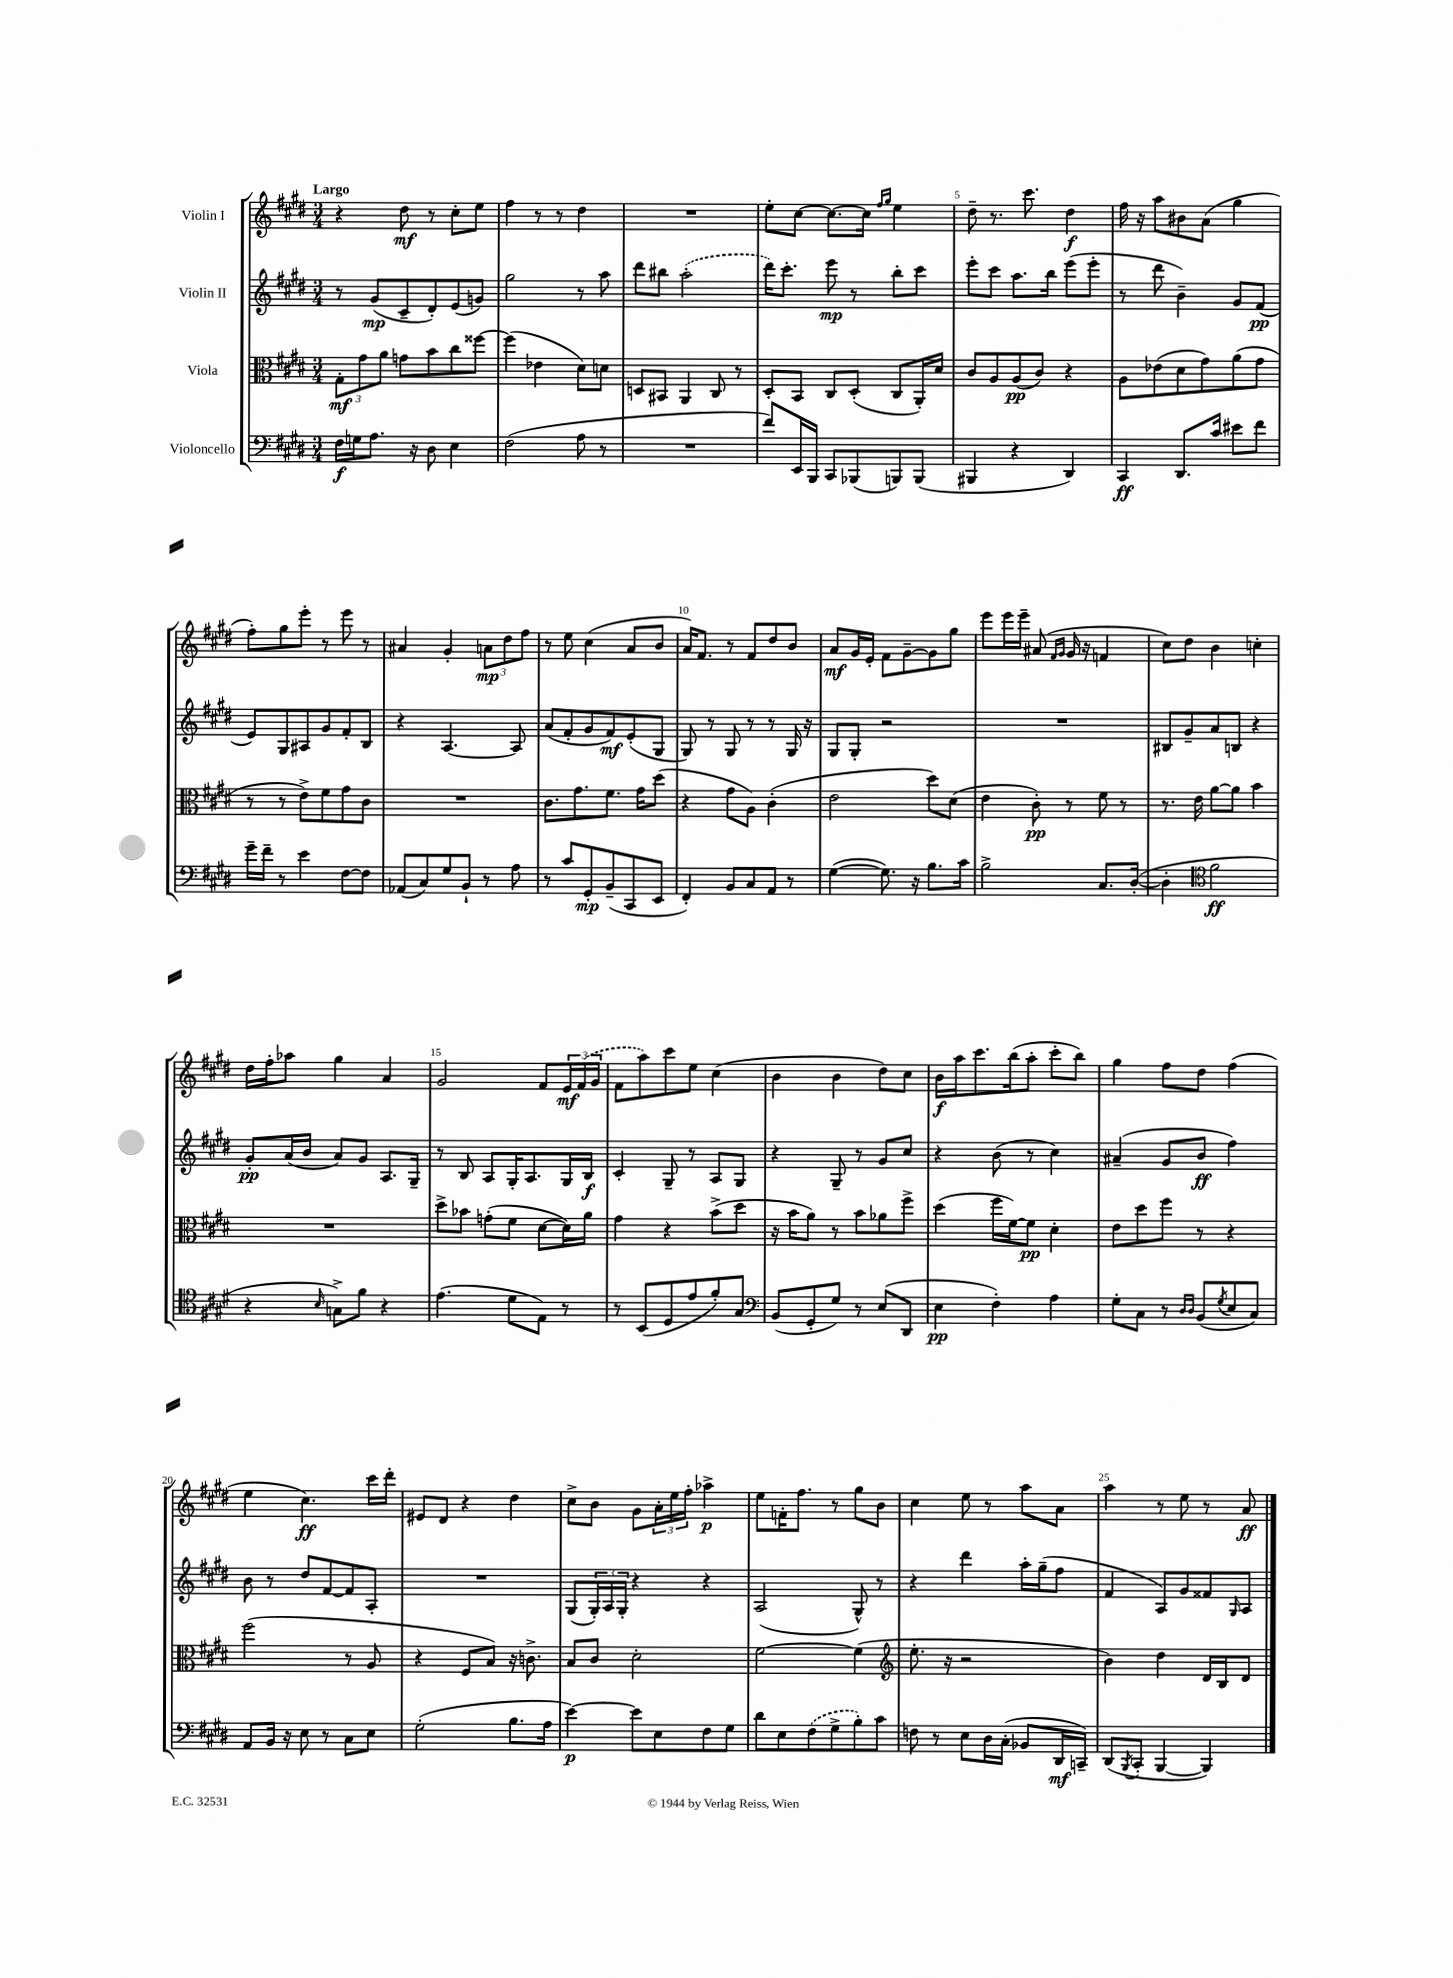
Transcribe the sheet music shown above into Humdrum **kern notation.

**kern	**kern	**kern	**kern
*staff4	*staff3	*staff2	*staff1
*clefF4	*clefC3	*clefG2	*clefG2
*k[f#c#g#d#]	*k[f#c#g#d#]	*k[f#c#g#d#]	*k[f#c#g#d#]
*M3/4	*M3/4	*M3/4	*M3/4
16F#\LL	12G#'\L	8r	4r
16G\J	.	.	.
.	12g#\	.	.
8.A\J	.	(8g#/L	.
.	12a\J	.	.
.	8g\L	8c#~/	8dd#\
16r	.	.	.
8D#\	8b\	8d#'/)	8r
4E\	8cc#\	(8e/	8cc#'\L
.	[8ff##\J	8g/J)	8ee\J
=	=	=	=
(2F#\	(4ff##\]	2gg#\	4ff#\
.	4e-\	.	8r
.	.	.	8r
8A\	8d#\L)	8r	4dd#\
8r	8d\J	8aa\	.
=	=	=	=
2.r	8D/L	8ddd#\L	2.r
.	8BB#/J	8bb#\J	.
.	4AA/	(2aa'\	.
.	8C#/	.	.
.	8r	.	.
=	=	=	=
8f#/L)	8D#'/L	16ddd#\LK)	8ee'\L
.	.	8.ccc#'\J	.
16EE/L	8BB/J	.	[8cc#\J
16BBB/JJ	.	.	.
8CC#/L	8C#/L	8eee\	8.cc#\_L
(8BBB-/	(8D#'/J	8r	.
.	.	.	16cc#\]Jk
.	.	.	16qqff#/LL
.	.	.	16qqgg#/JJ
8BBB/)	8C#/L	8bb'\L	4ee\
(8BBB/J	16AA'/L)	8ccc#\J	.
.	16d#/JJ	.	.
=	=	=	=
4BBB#/	8c#/L	8eee'\L	8dd#~\
.	8A/	8ccc#\J	8.r
4r	(8A/	8.aa\L	.
.	.	.	8.ccc#\
.	8c#/J)	.	.
.	.	16bb\Jk	.
4DD#/)	4r	(8eee\L	4dd#\
.	.	8eee'\J	.
=	=	=	=
4CC#/	8A\L	8r	16ff#\
.	.	.	16r
.	(8e-\	8ddd#\	8aa\L
8.DD#/L	8d#\	4b~\)	8b#\
.	8g#\)	.	(8a\J
16c#/Jk	.	.	.
8e#\L	(8a\	8g#/L	4gg#\
8f#\J	8g#\J	(8f#/J	.
=	=	=	=
16g#~\LL	8r	8e/L)	8ff#'\L)
16f#~\JJ	.	.	.
8r	8r	8G#/	8gg#\
4e\	8e^\L)	8A#/	8eee'\J
.	8f#\	8g#/	8r
[8F#\L	8g#\	8f#'/	8eee\
8F#\]J	8c#\J	8B/J	8r
=	=	=	=
(8AA-/L	2.r	4r	4a#/
8C#/)	.	.	.
8G#/	.	[4.A/	4g#'/
8BB`/J	.	.	.
8r	.	.	12a\L
.	.	.	12dd#\
8A\	.	8A/]	.
.	.	.	12ff#\J
=	=	=	=
8r	8.c#\L	(8a/L	8r
8c#/L	.	8f#'/	8ee\
.	8.g#\	.	.
8GG#'/	.	8g#/	(4cc#\
(8BB~/	8.f#\J	8f#/)	.
8CC#/	.	(8e'/	8a/L
.	16g#\LK	.	.
8EE/J	(8dd#\J	8G#/J	8b/J
=	=	=	=
4FF#'/)	4r	8G#/)	16a/LK)
.	.	.	8.f#/J
.	.	8r	.
8BB/L	8g#\L	8G#/	8r
8C#/	8A\J)	8r	8f#/L
8AA/J	(4c#'\	8r	8dd#/
8r	.	16G#/	8b/J
.	.	16r	.
=	=	=	=
([4G#\	2e\	8G#/L	8a/L
.	.	8G#'/J	16g#/L
.	.	.	16e'/JJ
8.G#\])	.	2r	8f#\L
.	.	.	[8g#~\
16r	.	.	.
8.B\L	8dd#\L)	.	8g#\]
.	(8d#\J	.	8gg#\J
16c#\Jk	.	.	.
=	=	=	=
2B^\	4e\	2.r	8eee\L
.	.	.	16eee\L
.	.	.	16eee~\JJ
.	8c#'\)	.	(8a#/
.	.	.	16qqf#/LL
.	.	.	16qqg#/JJ
.	8r	.	16g#/
.	.	.	16r
8.C#/L	8f#\	.	4f/
.	8r	.	.
([16D#'/Jk	.	.	.
=	=	=	=
4D#'\]	8.r	8B#/L	8cc#\L)
.	.	8g#~/	8dd#\J
.	16e\	.	.
*clefC4	*	*	*
2f#\	[8a\L	8a/	4b\
.	8a\]J	8B/J	.
.	4b\	4r	4cc'\
=	=	=	=
4r	2.r	8g#'/L	16dd#\LL
.	.	.	16ff#'\J
.	.	(16a/L	8aa-\J
.	.	16b/JJ	.
16qqB/	.	.	.
8G^\L)	.	8a/L)	4gg#\
8f#\J	.	8g#/J	.
4r	.	8.A/L	4a/
.	.	16G#~/Jk	.
=	=	=	=
(4.e\	8dd#^\L	8r	2g#/
.	8b-\J	8B/	.
.	(8g'\L	8A/L	.
8d#\L	8f#\J	16G#'/K	.
.	.	8.A/	.
8E\J)	[8d#\L	.	8f#/L
8r	16d#\]L)	16G#/L	24e/L
.	.	.	(24f#/
.	16a\JJ	16B/JJ	.
.	.	.	24g#/JJ
=	=	=	=
8r	4g#\	4c#'/	8f#\L
(8BB/L	.	.	8aa\)
8D#/	4r	8G#~/	8ccc#\
8e/	.	8r	8ee\J
8f#'/)	(8b^\L	8A/L	(4cc#\
8G#/J	8dd#\J	8G#/J	.
=	=	=	=
*clefF4	*	*	*
(8BB/L	16r	4r	4b\
.	16b\LK	.	.
8GG#'/	8a\J)	.	.
8G#/J)	8r	8G#~/	4b\
8r	8b\L	8r	.
(8E/L	8a-\	8g#/L	8dd#\L)
8DD#/J	8ff#^\J	8cc#/J	8cc#\J
=	=	=	=
4E\	(4dd#\	4r	16b\LL
.	.	.	16aa\J
.	.	.	8.ccc#\
4F#'\)	16ff#\LL	(8b\	.
.	[16f#\J)	.	(16bb\k
.	8f#\]J	8r	8aa'\J
4A\	4d#'\	4cc#\)	8ccc#'\L
.	.	.	8bb\J)
=	=	=	=
8G#'\L	8e\L	(4a#~/	4gg#\
8C#\J	8dd#\	.	.
8r	8ff#\J	8g#/L	8ff#\L
16qqD#/LL	.	.	.
16qqD#/JJ	.	.	.
(8BB/L	8r	8b/J	8dd#\J
8qG#/	.	.	.
8E/	4r	4ff#\)	(4ff#\
8C#/J)	.	.	.
=	=	=	=
8AA/L	(2ff#\	8b\	4ee\
16BB/Jk	.	8r	.
16r	.	.	.
8E\	.	8dd#/L	4.cc#\)
8r	.	[8f#/	.
8C#\L	8r	8f#/]	.
8E\J	8A/	8A'/J	16ccc#\LL
.	.	.	16ddd#'\JJ
=	=	=	=
(2G#'\	4r	2.r	8e#/L
.	.	.	8d#/J
.	8F#/L	.	4r
.	8B/J)	.	.
8.B\L	16r	.	4dd#\
.	8.c^\	.	.
16A\Jk	.	.	.
=	=	=	=
[4e\)	8B/L	(8G#/L	8cc#^\L
.	8c#/J	24G#'/L)	8b\J
.	.	24A/	.
.	.	24G#'/JJ	.
8e\]L	2d#'\	4r	8g#\L
8E\	.	.	24a'\L
.	.	.	24ee\
.	.	.	24ff#'\JJ
8F#\	.	4r	4aa-^\
8G#\J	.	.	.
=	=	=	=
8d#\L	[2f#\	(2A/	8ee\L
8E\	.	.	16f'\K
.	.	.	8.ff#\J
(8F#\	.	.	.
8G#^\	.	.	8r
8B'\)	(4f#\]	8G#^^/)	8gg#\L
8c#\J	.	8r	8b\J
=	=	=	=
*	*clefG2	*	*
8F\	8.ee'\	4r	4cc#\
8r	.	.	.
.	16r	.	.
8E\L	2r	4ddd#\	8ee\
16D#\L	.	.	8r
(16C#'\JJ	.	.	.
8BB-/L	.	16aa'\LL	8aa\L
.	.	(16gg#~\J	.
16DD#/L	.	8ff#\J	8a\J
16CC~/JJ)	.	.	.
=	=	=	=
(8DD#/L	4b\)	4f#/	4aa\
8qBBB/	.	.	.
8CC#'/J	.	.	.
[4BBB/	4dd#\	8A/L)	8r
.	.	8g#/	8ee\
4BBB/])	16d#/LL	8f##/	8r
.	16B/J	.	.
.	.	16qqG#/	.
.	8d#/J	8A/J	8a/
==	==	==	==
*-	*-	*-	*-
